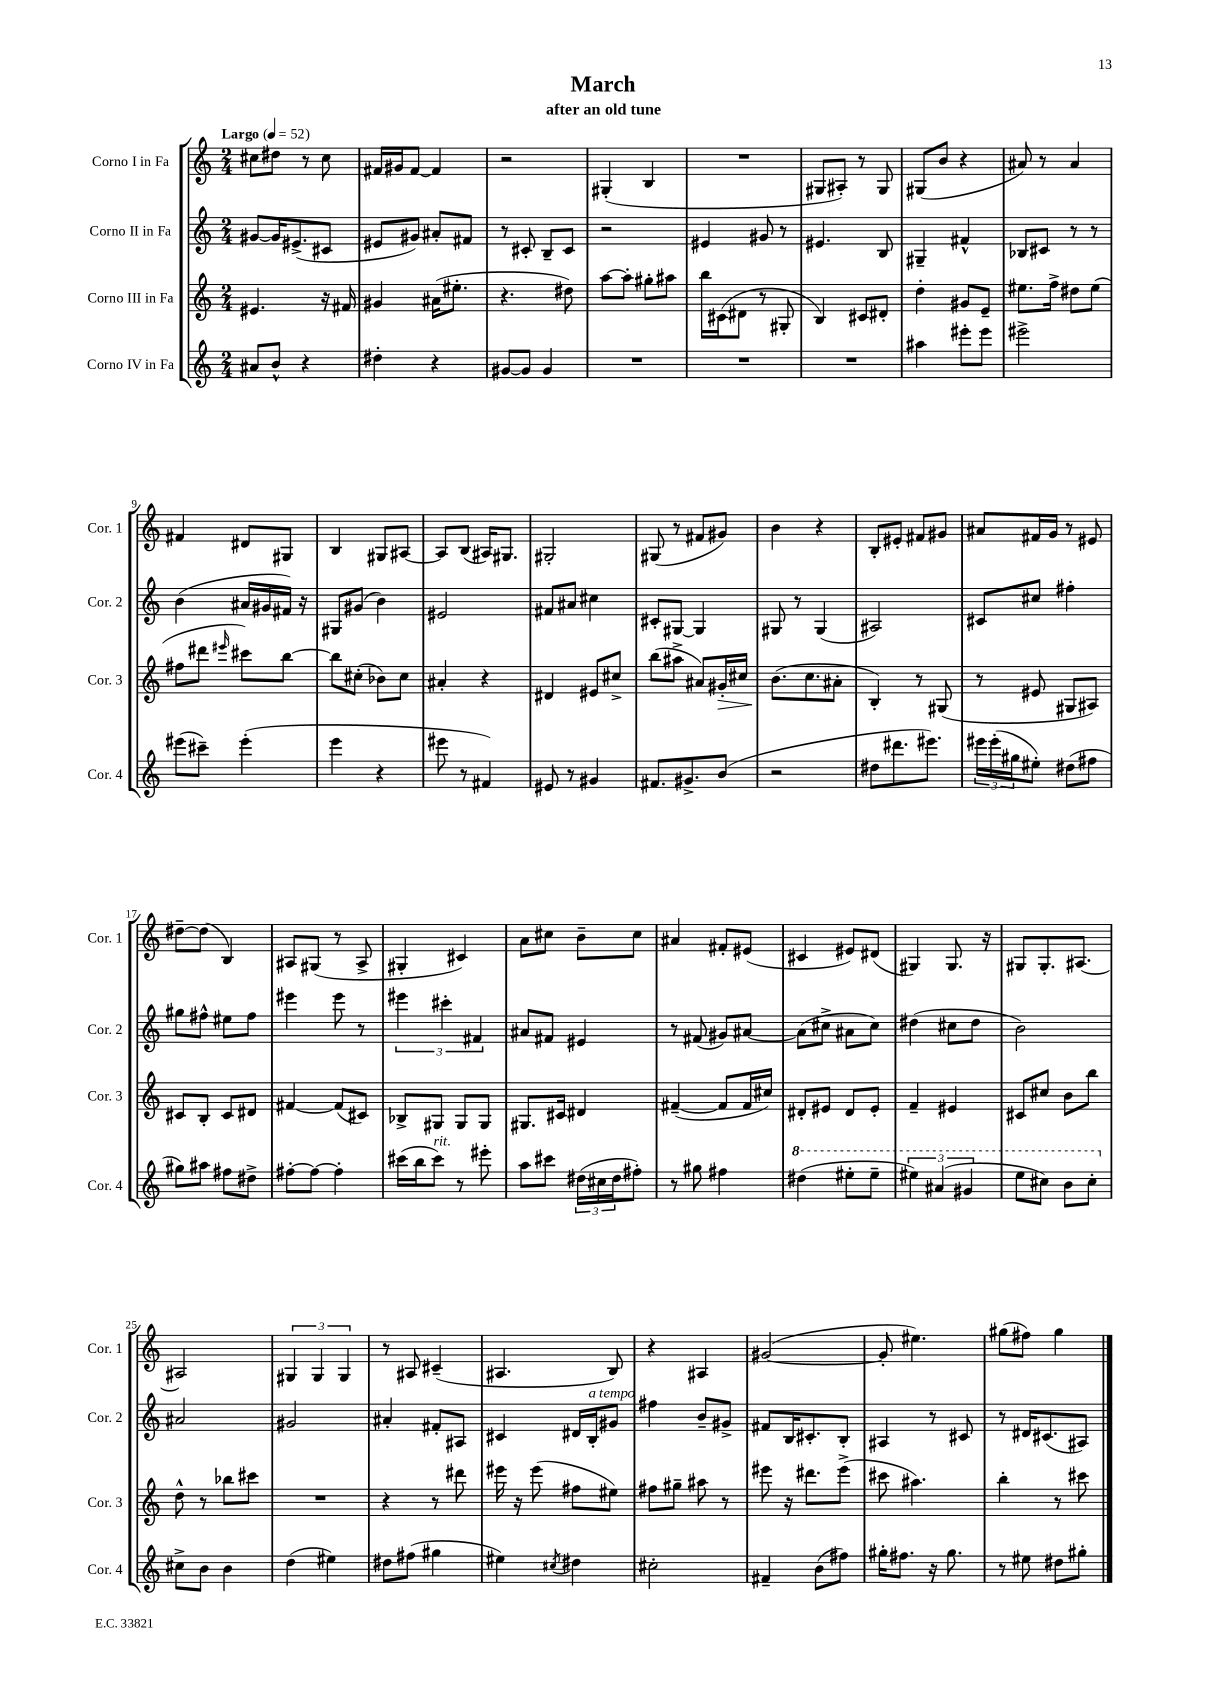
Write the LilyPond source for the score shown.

\header { title = "March" subtitle = "after an old tune" }
<<
\new StaffGroup <<
\new Staff = "s0" \with { instrumentName = "Corno I in Fa" shortInstrumentName = "Cor. 1" } {
    \clef treble \key c \major \numericTimeSignature \time 2/4 \tempo "Largo" 4 = 52
    cis''8 dis''8 r8 cis''8 |
    fis'16 gis'16 fis'8~ fis'4 |
    r2 |
    gis4-.( b4 |
    R2 |
    gis8 ais8-.) r8 gis8 |
    gis8( b'8 r4 |
    ais'8) r8 ais'4 |
    fis'4 dis'8 gis8 |
    b4 gis8 ais8~ |
    ais8 b8( ais16) gis8. |
    gis2-. |
    gis8( r8 fis'8 gis'8) |
    b'4 r4 |
    b8-. eis'8-. fis'8 gis'8 |
    ais'8 fis'16 g'16 r8 eis'8 |
    dis''8~-- dis''8( b4) |
    ais8 gis8( r8 ais8-> |
    gis4-. cis'4) |
    a'8 cis''8 b'8-- cis''8 |
    ais'4 fis'8-. eis'8( |
    cis'4 eis'8) dis'8( |
    gis4) gis8. r16 |
    gis8 gis8.-. ais8.~ |
    ais2 |
    \tuplet 3/2 { gis4 gis4 gis4 } |
    r8 ais8 cis'4--( |
    ais4. b8) |
    r4 ais4 |
    gis'2~( |
    gis'8-. eis''4.) |
    gis''8( fis''8) gis''4 \bar "|." |
}
\new Staff = "s1" \with { instrumentName = "Corno II in Fa" shortInstrumentName = "Cor. 2" } {
    \clef treble \key c \major \numericTimeSignature \time 2/4
    gis'8~ gis'16 eis'8.->( cis'8 |
    eis'8 gis'8) ais'8-. fis'8 |
    r8 cis'8-. b8-- cis'8 |
    r2 |
    eis'4 gis'8 r8 |
    eis'4. b8 |
    gis4-- fis'4-^ |
    bes8 cis'8 r8 r8 |
    b'4( ais'16 gis'16 fis'16) r16 |
    gis8 gis'8( b'4) |
    eis'2 |
    fis'8 ais'8 cis''4 |
    cis'8-. gis8~ gis4 |
    gis8 r8 gis4( |
    ais2) |
    cis'8 cis''8 fis''4-. |
    gis''8 fis''8-^ eis''8 fis''8 |
    eis'''4 eis'''8 r8 |
    \tuplet 3/2 { eis'''4 cis'''4-. fis'4 } |
    ais'8 fis'8 eis'4 |
    r8 fis'8( gis'8) ais'8~ |
    ais'8( cis''8-> ais'8 cis''8) |
    dis''4( cis''8 dis''8 |
    b'2) |
    ais'2 |
    gis'2 |
    ais'4-. fis'8-. ais8 |
    cis'4 dis'16 b16-.^\markup { \italic "a tempo" } gis'8 |
    fis''4 b'8-- gis'8-> |
    fis'8 b16 cis'8.-. b8-. |
    ais4 r8 cis'8 |
    r8 dis'16 cis'8.( ais8) \bar "|." |
}
\new Staff = "s2" \with { instrumentName = "Corno III in Fa" shortInstrumentName = "Cor. 3" } {
    \clef treble \key c \major \numericTimeSignature \time 2/4
    eis'4. r16 fis'16 |
    gis'4 ais'16( eis''8.-. |
    r4. dis''8) |
    a''8~ a''8-. gis''8-. ais''8 |
    b''16 cis'16( dis'8 r8 gis8-. |
    b4) cis'8 dis'8-. |
    d''4-. gis'8 e'8-- |
    eis''8. f''16-> dis''8 eis''8( |
    fis''8 dis'''8 \grace { eis'''16 } cis'''8) b''8~ |
    b''8 cis''8-.( bes'8) cis''8 |
    ais'4-. r4 |
    dis'4 eis'8 cis''8-> |
    b''8( ais''8-> ais'8) gis'16-.\> cis''16 |
    b'8.\!( c''8. ais'8-. |
    b4-.) r8 gis8( |
    r8 eis'8 gis8 ais8) |
    cis'8 b8-. cis'8 dis'8 |
    fis'4~ fis'8( cis'8) |
    bes8-> gis8 gis8 gis8 |
    gis8. cis'16 dis'4 |
    fis'4~--( fis'8 fis'16 cis''16) |
    dis'8-. eis'8 dis'8 eis'8-. |
    f'4-- eis'4 |
    cis'8 cis''8 b'8 b''8 |
    d''8-^ r8 bes''8 cis'''8 |
    R2 |
    r4 r8 dis'''8 |
    eis'''16 r16 eis'''8( fis''8 eis''8) |
    fis''8 gis''8-- ais''8 r8 |
    eis'''8 r16 dis'''8. eis'''8->( |
    cis'''8 ais''4.) |
    b''4-. r8 cis'''8 \bar "|." |
}
\new Staff = "s3" \with { instrumentName = "Corno IV in Fa" shortInstrumentName = "Cor. 4" } {
    \clef treble \key c \major \numericTimeSignature \time 2/4
    ais'8 b'8-^ r4 |
    dis''4-. r4 |
    gis'8~ gis'8 gis'4 |
    R2 |
    R2 |
    R2 |
    ais''4 eis'''8-. eis'''8 |
    eis'''2-> |
    eis'''8( cis'''8--) eis'''4-.( |
    e'''4 r4 |
    eis'''8 r8 fis'4) |
    eis'8 r8 gis'4 |
    fis'8. gis'8.-> b'8( |
    r2 |
    dis''8 dis'''8. eis'''8.) |
    \tuplet 3/2 { eis'''16 eis'''16-.( gis''16 } eis''8-.) dis''8( fis''8 |
    gis''8) ais''8 fis''8 dis''8-> |
    fis''8~-. fis''8~ fis''4-. |
    cis'''16( b''16 cis'''8^\markup { \italic "rit." }) r8 eis'''8-. |
    a''8 cis'''8 \tuplet 3/2 { dis''16( cis''16 dis''16 } fis''8-.) |
    r8 gis''8 fis''4 |
    \ottava #1 dis'''4( eis'''8-. eis'''8-- |
    \tuplet 3/2 { eis'''4) ais''4( gis''4 } |
    e'''8 cis'''8) b''8 cis'''8-. \ottava #0 |
    cis''8-> b'8 b'4 |
    d''4( eis''4) |
    dis''8 fis''8( gis''4 |
    eis''4) \acciaccatura { cis''8 } dis''4 |
    cis''2-. |
    fis'4-- b'8( fis''8) |
    gis''16-. fis''8. r16 gis''8. |
    r8 eis''8 dis''8 gis''8-. \bar "|." |
}
>>
>>
